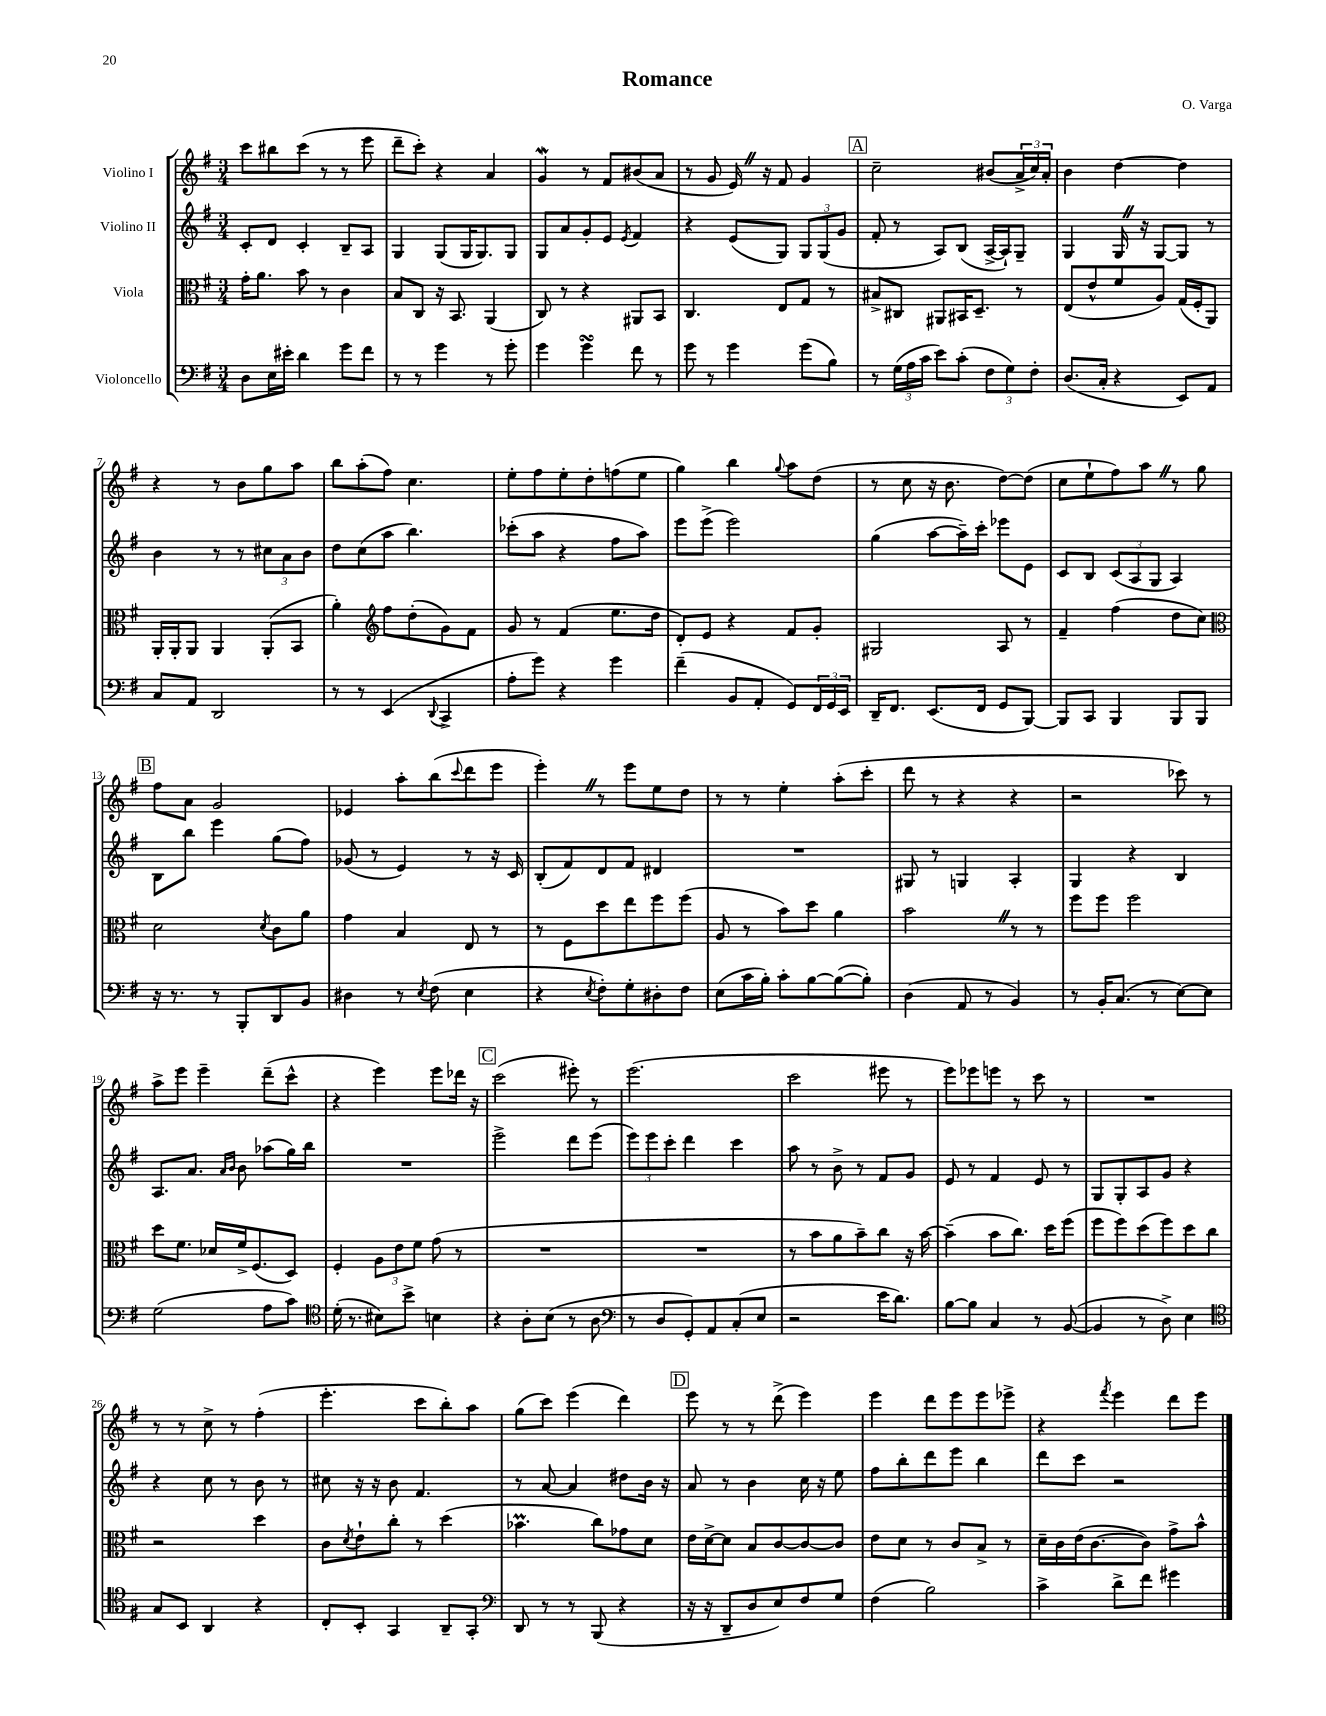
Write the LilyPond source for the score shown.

\header { title = "Romance" composer = "O. Varga" }
<<
\new StaffGroup <<
\new Staff = "s0" \with { instrumentName = "Violino I" } {
    \clef treble \key g \major \numericTimeSignature \time 3/4
    c'''8 bis''8 c'''8( r8 r8 e'''8 |
    d'''8-- c'''8-.) r4 a'4 |
    g'4\mordent r8 fis'8 bis'8( a'8 |
    r8 g'8 e'16) \once \override BreathingSign.text = \markup { \musicglyph "scripts.caesura.straight" } \breathe r16 fis'8 g'4 |
    \mark \markup { \box "A" } c''2-- bis'8( \tuplet 3/2 { a'16-> c''16) a'16-. } |
    b'4 d''4~ d''4 |
    r4 r8 b'8 g''8 a''8 |
    b''8 a''8-.( fis''8) c''4. |
    e''8-. fis''8 e''8-. d''8-. f''8( e''8 |
    g''4) b''4 \appoggiatura { g''8 } a''8 d''8( |
    r8 c''8 r16 b'8. d''8~) d''8( |
    c''8 e''8-! fis''8) a''8 \once \override BreathingSign.text = \markup { \musicglyph "scripts.caesura.straight" } \breathe r8 g''8 |
    \mark \markup { \box "B" } fis''8 a'8 g'2 |
    ees'4 a''8-. b''8( \appoggiatura { c'''8 } d'''8 e'''8 |
    e'''4-.) \once \override BreathingSign.text = \markup { \musicglyph "scripts.caesura.straight" } \breathe r8 e'''8 e''8 d''8 |
    r8 r8 e''4-. a''8-.( c'''8-. |
    d'''8 r8 r4 r4 |
    r2 ces'''8) r8 |
    a''8-> e'''8 e'''4-- d'''8--( c'''8-^ |
    r4 e'''4) e'''8 des'''16 r16 |
    \mark \markup { \box "C" } c'''2( eis'''8-.) r8 |
    e'''2.( |
    c'''2 eis'''8 r8 |
    e'''8) ees'''8 e'''8 r8 c'''8 r8 |
    R2. |
    r8 r8 c''8-> r8 fis''4-.( |
    e'''4.-. c'''8 b''8-.) a''8 |
    g''8( c'''8) e'''4( d'''4) |
    \mark \markup { \box "D" } e'''8 r8 r8 d'''8->( e'''4) |
    e'''4 d'''8 e'''8 e'''8 ees'''8-> |
    r4 \acciaccatura { fis'''8 } e'''4 d'''8 e'''8 \bar "|." |
}
\new Staff = "s1" \with { instrumentName = "Violino II" } {
    \clef treble \key g \major \numericTimeSignature \time 3/4
    c'8-. d'8 c'4-. b8-- a8 |
    g4 g8( g16 g8.) g8 |
    g8 a'8 g'8-. e'8 \acciaccatura { e'8 } fis'4 |
    r4 e'8( g8) \tuplet 3/2 { g8 g8( g'8 } |
    \mark \markup { \box "A" } fis'8-. r8 a8) b8( a16~-> a16-!) g8-- |
    g4 g16 \once \override BreathingSign.text = \markup { \musicglyph "scripts.caesura.straight" } \breathe r16 g8~ g8 r8 |
    b'4 r8 r8 \tuplet 3/2 { cis''8 a'8 b'8 } |
    d''8 c''8( a''8 b''4.) |
    ces'''8-.( a''8 r4 fis''8 a''8) |
    e'''8 e'''8->( e'''2) |
    g''4( a''8~ a''16--) c'''16-. ees'''8 e'8 |
    c'8 b8 \tuplet 3/2 { c'8( a8 g8 } a4) |
    \mark \markup { \box "B" } b8 b''8 e'''4 g''8( fis''8) |
    ges'8( r8 e'4) r8 r16 c'16 |
    b8-.( fis'8) d'8 fis'8 dis'4 |
    R2. |
    gis8 r8 g4 a4-. |
    g4 r4 b4 |
    a8. a'8. \grace { a'16 b'16 } b'8 aes''8( g''16) b''16 |
    R2. |
    \mark \markup { \box "C" } e'''2-> d'''8 e'''8( |
    \tuplet 3/2 { e'''8) e'''8 c'''8-. } d'''4 c'''4 |
    a''8 r8 b'8-> r8 fis'8 g'8 |
    e'8 r8 fis'4 e'8 r8 |
    g8 g8-. a8 g'8 r4 |
    r4 c''8 r8 b'8 r8 |
    cis''8 r16 r16 b'8 fis'4. |
    r8 a'8~ a'4 dis''8 b'16 r16 |
    \mark \markup { \box "D" } a'8 r8 b'4 c''16 r16 e''8 |
    fis''8 b''8-. d'''8 e'''8 b''4 |
    d'''8 c'''8 r2 \bar "|." |
}
\new Staff = "s2" \with { instrumentName = "Viola" } {
    \clef alto \key g \major \numericTimeSignature \time 3/4
    g'16-. a'8. b'8 r8 c'4 |
    b8 c8 r16 b,8. a,4( |
    c8) r8 r4 ais,8 b,8 |
    c4. e8 g8 r8 |
    \mark \markup { \box "A" } bis8-> cis8 ais,8 bis,16 d8.-- r8 |
    e8( e'8-^ fis'8 a8) g16( fis16-. a,8) |
    a,16-. a,16-. a,8 a,4 a,8-.( b,8 |
    a'4-.) \clef treble fis''8 d''8-.( g'8) fis'8 |
    g'8 r8 fis'4( e''8. d''16 |
    d'8-.) e'8 r4 fis'8 g'8-. |
    gis2 a8 r8 |
    fis'4-- fis''4( d''8 c''8) |
    \mark \markup { \box "B" } \clef alto d'2 \acciaccatura { d'8 } c'8 a'8 |
    g'4 b4 e8 r8 |
    r8 fis8 d''8 e''8 fis''8 fis''8( |
    a8 r8 b'8) d''8 a'4 |
    b'2 \once \override BreathingSign.text = \markup { \musicglyph "scripts.caesura.straight" } \breathe r8 r8 |
    fis''8 fis''8 fis''2 |
    d''8 fis'8. des'16 fis'16-> fis8.( d8) |
    fis4-. \tuplet 3/2 { a8 e'8 fis'8 } g'8( r8 |
    \mark \markup { \box "C" } R2. |
    R2. |
    r8 b'8 a'8 b'8--) c''8 r16 b'16~ |
    b'4--( b'8 c''8.) d''16 fis''8( |
    fis''8 fis''8) d''8( fis''8) d''8 c''8 |
    r2 d''4 |
    c'8 \acciaccatura { d'8 } e'8-! c''8-. r8 d''4( |
    bes'4.\prall c''8) ges'8 d'8 |
    \mark \markup { \box "D" } e'16 d'16~-> d'8 b8 c'8~ c'8~ c'8 |
    e'8 d'8 r8 c'8 b8-> r8 |
    d'16-- c'16 e'16( c'8.~ c'8) g'8-> b'8-^ \bar "|." |
}
\new Staff = "s3" \with { instrumentName = "Violoncello" } {
    \clef bass \key g \major \numericTimeSignature \time 3/4
    d8 e16 eis'16-. d'4 g'8 fis'8 |
    r8 r8 g'4 r8 g'8-. |
    g'4 g'4\turn fis'8 r8 |
    g'8 r8 g'4 g'8( b8) |
    \mark \markup { \box "A" } r8 \tuplet 3/2 { g16( a16 c'16 } e'8) c'8-.( \tuplet 3/2 { fis8 g8) fis8-. } |
    d8.( c16-. r4 e,8) a,8 |
    c8 a,8 d,2 |
    r8 r8 e,4( \appoggiatura { d,8 } c,4-> |
    a8-. g'8) r4 g'4 |
    fis'4--( b,8 a,8-. g,8) \tuplet 3/2 { fis,16 g,16 e,16 } |
    d,16-- fis,8. e,8.( fis,16 g,8 b,,8~) |
    b,,8 c,8 b,,4 b,,8 b,,8 |
    \mark \markup { \box "B" } r16 r8. r8 b,,8-. d,8 b,8 |
    dis4 r8 \acciaccatura { e8 } fis8( e4 |
    r4 \acciaccatura { e8 } fis8-.) g8-. dis8-. fis8 |
    e8( c'16 b16-.) c'8-. b8~ b8~( b8-.) |
    d4( a,8 r8 b,4) |
    r8 b,16-. c8.( r8 e8~) e8 |
    g2( a8 c'8) |
    \clef tenor d'16-.( r8. bis8) b'8-> b4 |
    \mark \markup { \box "C" } r4 a8-. b8( r8 a8 |
    \clef bass r8 d8 g,8-.) a,8 c8-.( e8 |
    r2 e'16 d'8.) |
    b8~ b8 c4 r8 b,8~( |
    b,4 r8 d8->) e4 |
    \clef tenor g8 b,8 a,4 r4 |
    c8-. b,8-. g,4 a,8-- g,8-. |
    \clef bass d,8 r8 r8 b,,8( r4 |
    \mark \markup { \box "D" } r16 r16 d,8-- d8 e8) fis8 g8 |
    fis4( b2) |
    c'4-> d'8-> fis'8 gis'4 \bar "|." |
}
>>
>>
